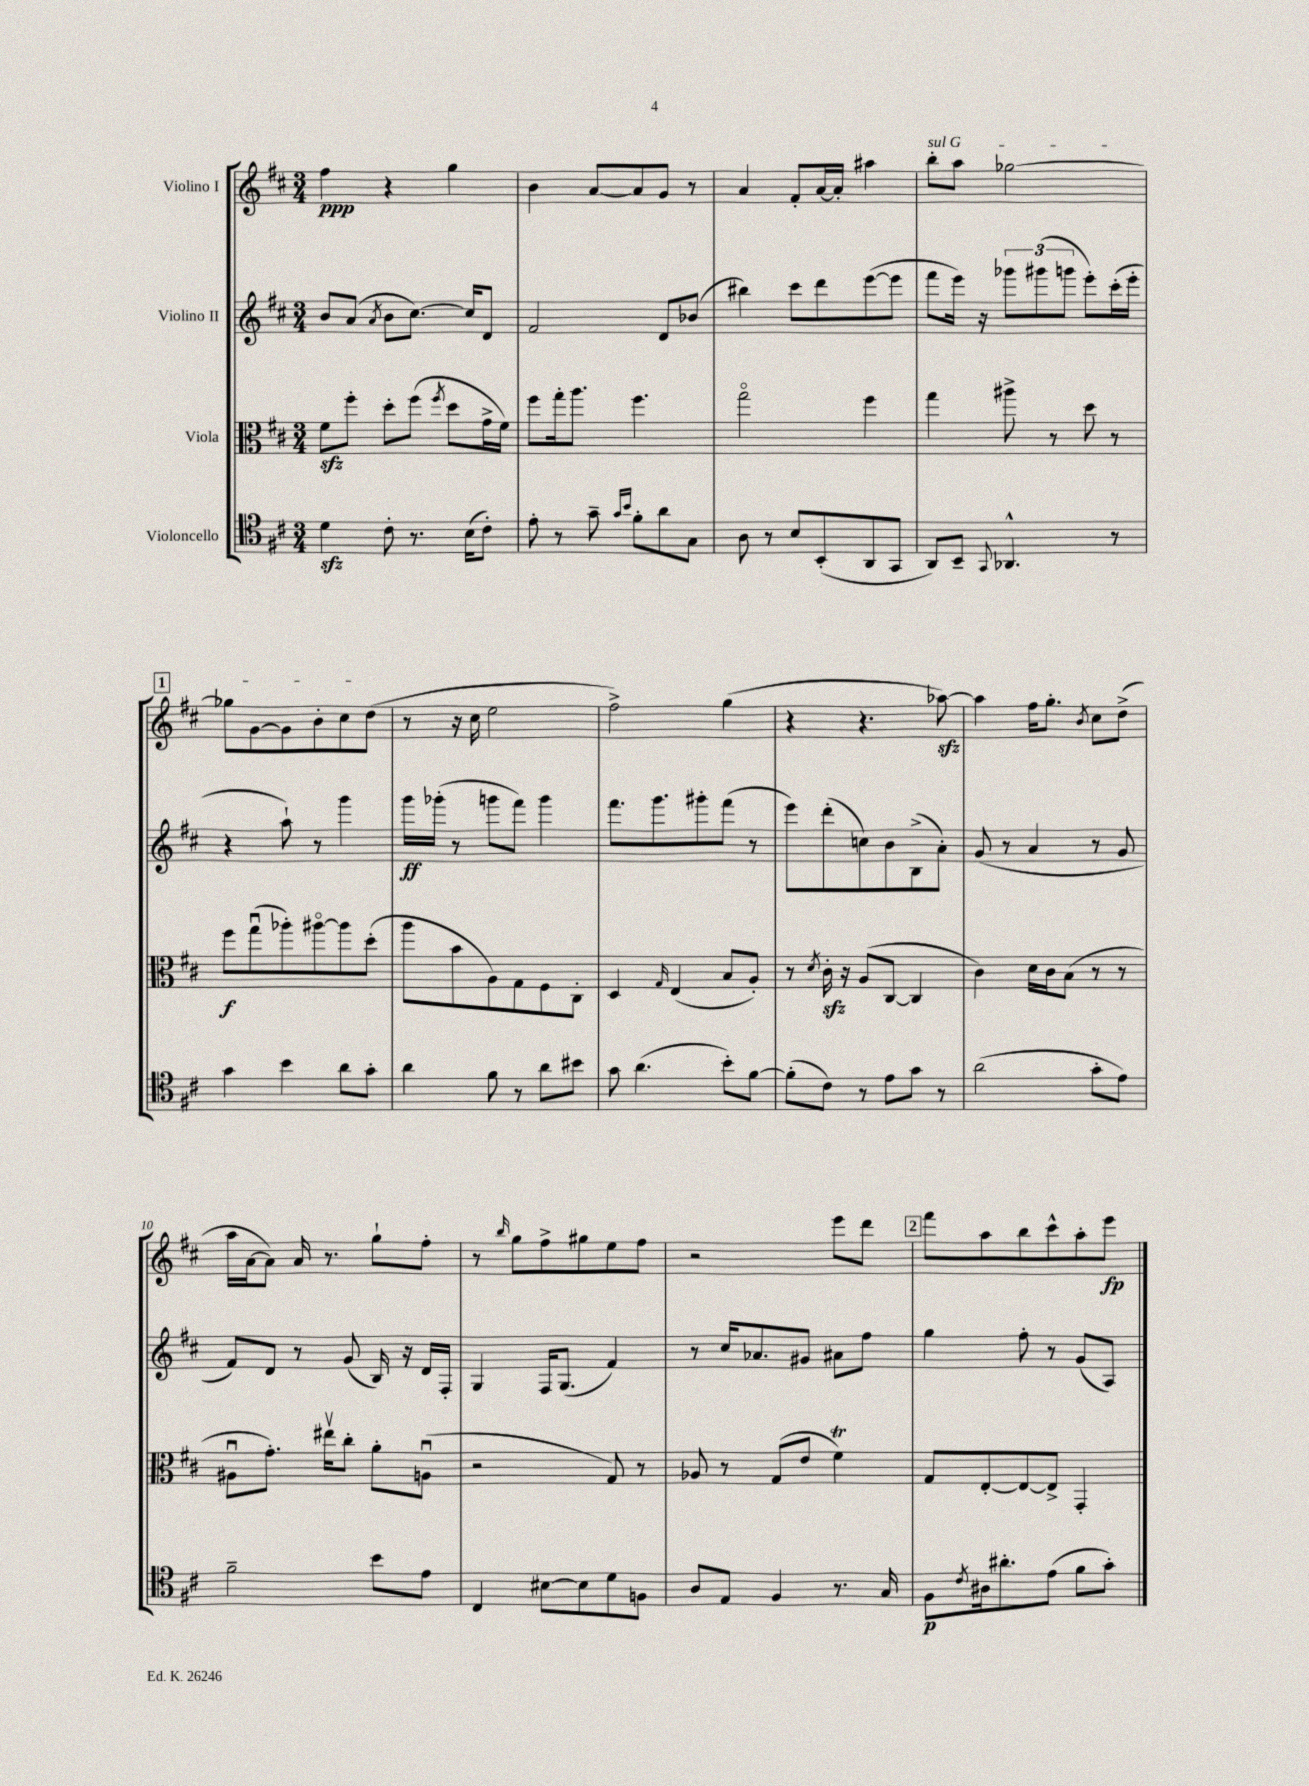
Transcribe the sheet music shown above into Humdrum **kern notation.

**kern	**dynam	**kern	**dynam	**kern	**dynam	**kern	**dynam
*part4	*part4	*part3	*part3	*part2	*part2	*part1	*part1
*staff4	*staff4	*staff3	*staff3	*staff2	*staff2	*staff1	*staff1
*I"Violoncello	*	*I"Viola	*	*I"Violino II	*	*I"Violino I	*
*clefC4	*	*clefC3	*	*clefG2	*	*clefG2	*
*k[f#c#]	*	*k[f#c#]	*	*k[f#c#]	*	*k[f#c#]	*
*M3/4	*	*M3/4	*	*M3/4	*	*M3/4	*
=1	=1	=1	=1	=1	=1	=1	=1
4dzz\	.	8f#zz\L	.	8b/L	.	4ff#\	ppp
.	.	8ff#'\J	.	(8a/J	.	.	.
.	.	.	.	8qa/	.	.	.
8c#'\	.	8dd'\L	.	8b\L	.	4r	.
8.r	.	(8ff#\J	.	[8.cc#\J)	.	.	.
.	.	8qff#/	.	.	.	.	.
.	.	8dd\L	.	.	.	4gg\	.
(16B\KL	.	.	.	16cc#/KL]	.	.	.
8c#'\J)	.	16g^\L	.	8d/J	.	.	.
.	.	16f#\JJ)	.	.	.	.	.
=2	=2	=2	=2	=2	=2	=2	=2
8e'\	.	8ff#\L	.	2f#/	.	4b\	.
8r	.	16gg'\k	.	.	.	.	.
.	.	8.aa\J	.	.	.	.	.
8g~\	.	.	.	.	.	[8a/L	.
16qqg/LL	.	.	.	.	.	.	.
16qqb/JJ	.	.	.	.	.	.	.
8f#'\L	.	4.ff#\	.	.	.	8a/]	.
8a\	.	.	.	8d/L	.	8g/J	.
8G\J	.	.	.	(8b-X/J	.	8r	.
=3	=3	=3	=3	=3	=3	=3	=3
8A\	.	2gg\	.	4bb#X\)	.	4a/	.
8r	.	.	.	.	.	.	.
8B/L	.	.	.	8ccc#\L	.	8f#'/L	.
(8BB'/	.	.	.	8ddd\	.	[16a/L	.
.	.	.	.	.	.	16a'/JJ]	.
8AA/	.	4ff#\	.	([8eee\	.	4aa#X\	.
8GG/J	.	.	.	8eee\J]	.	.	.
=4	=4	=4	=4	=4	=4	=4	=4
!	!	!	!	!	!	!LO:TX:a:i:t=sul G	!
8AA/L)	.	4gg\	.	8fff#\L	.	8bb'\L	.
8BB~/J	.	.	.	16eee\Jk)	.	8aa\J	.
.	.	.	.	16r	.	.	.
8qqGG/	.	.	.	.	.	.	.
4.AA-X^^/	.	8aa#X^\	.	12ggg-X\L	.	[2gg-X\	.
.	.	.	.	(12ggg#X\	.	.	.
.	.	8r	.	.	.	.	.
.	.	.	.	12gggn\J	.	.	.
.	.	8dd\	.	8eee'\L)	.	.	.
8r	.	8r	.	(16ccc#'\L	.	.	.
.	.	.	.	16eee'\JJ	.	.	.
!!LO:LB:g=z
!!LO:REH:place=s1:t=1
=5	=5	=5	=5	=5	=5	=5	=5
4g\	.	8ff#\L	f	4r	.	8gg-X\L]	.
.	.	(8ggu\	.	.	.	[8g\	.
4b\	.	8aa-X'\)	.	8aa`\)	.	8g\]	.
.	.	[8aa#X\	.	8r	.	8b'\	.
8a\L	.	8aa#\]	.	4ggg\	.	8cc#\	.
8g'\J	.	(8dd'\J	.	.	.	(8dd\J	.
=6	=6	=6	=6	=6	=6	=6	=6
4a\	.	8aa\L	.	16ggg\LL	ff	8r	.
.	.	.	.	(16ggg-X'\JJ	.	.	.
.	.	8b\	.	8r	.	16r	.
.	.	.	.	.	.	16cc#\	.
8f#\	.	8A\)	.	8gggn\L	.	2ee\	.
8r	.	8G\	.	8fff#\J)	.	.	.
8a\L	.	8F#\	.	4ggg\	.	.	.
8b#X\J	.	8C#'\J	.	.	.	.	.
=7	=7	=7	=7	=7	=7	=7	=7
8g\	.	4D/	.	8.fff#\L	.	2ff#^\)	.
(4.a\	.	.	.	.	.	.	.
.	.	.	.	8.ggg\	.	.	.
.	.	16qqG/	.	.	.	.	.
.	.	(4E/	.	.	.	.	.
.	.	.	.	8ggg#X'\	.	.	.
8b'\L)	.	8B/L	.	(8fff#\J	.	(4gg\	.
[8f#\J	.	8A'/J)	.	8r	.	.	.
=8	=8	=8	=8	=8	=8	=8	=8
(8f#'\L]	.	8r	.	8eee\L)	.	4r	.
.	.	8qd/	.	.	.	.	.
8c#\J)	.	16c#zz'\	.	(8ddd'\	.	.	.
.	.	16r	.	.	.	.	.
8r	.	(8A/L	.	8ccn\)	.	4.r	.
8e\L	.	[8C#/J	.	8b\	.	.	.
8g\J	.	4C#/]	.	(8B^\	.	.	.
8r	.	.	.	8a'\J)	.	[8aa-Xzz\)	.
=9	=9	=9	=9	=9	=9	=9	=9
(2a\	.	4c#\)	.	(8g/	.	4aa-\]	.
.	.	.	.	8r	.	.	.
.	.	16d\LL	.	4a/	.	16ff#\KL	.
.	.	16c#\J	.	.	.	8.gg'\J	.
.	.	(8B\J	.	.	.	.	.
.	.	.	.	.	.	8qb/	.
8g'\L	.	8r	.	8r	.	8cc#\L	.
8e\J)	.	8r	.	8g/	.	(8dd^\J	.
!!LO:LB:g=z
=10	=10	=10	=10	=10	=10	=10	=10
2f#~\	.	8A#Xu\L	.	8f#/L)	.	16aa\LL	.
.	.	.	.	.	.	[16a\J	.
.	.	8.g'\J)	.	8d/J	.	8a\J])	.
.	.	.	.	8r	.	16a/	.
.	.	16ee#Xv\KL	.	.	.	8.r	.
.	.	8cc#'\J	.	(8g/	.	.	.
8b\L	.	8a'\L	.	16B/)	.	8gg`\L	.
.	.	.	.	16r	.	.	.
8e\J	.	(8Anu\J	.	16d/LL	.	8ff#'\J	.
.	.	.	.	16F#'/JJ	.	.	.
=11	=11	=11	=11	=11	=11	=11	=11
4C#/	.	2r	.	4G/	.	8r	.
.	.	.	.	.	.	16qqbb/	.
.	.	.	.	.	.	8gg\L	.
[8B#X\L	.	.	.	16F#/KL	.	8ff#^\	.
.	.	.	.	(8.G/J	.	.	.
8B#\]	.	.	.	.	.	8gg#X\	.
8d\	.	8G/)	.	4f#/)	.	8ee\	.
8Fn\J	.	8r	.	.	.	8ff#\J	.
=12	=12	=12	=12	=12	=12	=12	=12
8A/L	.	8A-X/	.	8r	.	2r	.
8E/J	.	8r	.	16cc#/KL	.	.	.
.	.	.	.	8.a-X/	.	.	.
4F#/	.	(8G/L	.	.	.	.	.
.	.	8e/J	.	8g#X/J	.	.	.
8.r	.	4f#t\)	.	8a#X\L	.	8eee\L	.
.	.	.	.	8ff#\J	.	8ddd\J	.
16G/	.	.	.	.	.	.	.
!!LO:REH:place=s1:t=2
=13	=13	=13	=13	=13	=13	=13	=13
8F#\L	p	8G/L	.	4gg\	.	8fff#\L	.
8qc#/	.	.	.	.	.	.	.
16A#X\k	.	[8E'/	.	.	.	8aa\	.
8.a#X'\	.	.	.	.	.	.	.
.	.	8E/_	.	8ff#'\	.	8bb\	.
(8e\J	.	8E^/J]	.	8r	.	8ccc#^^\	.
8f#\L	.	4GG'/	.	(8g/L	.	8aa'\	.
8g'\J)	.	.	.	8A/J)	.	8eee\J	fp
==	==	==	==	==	==	==	==
*-	*-	*-	*-	*-	*-	*-	*-
